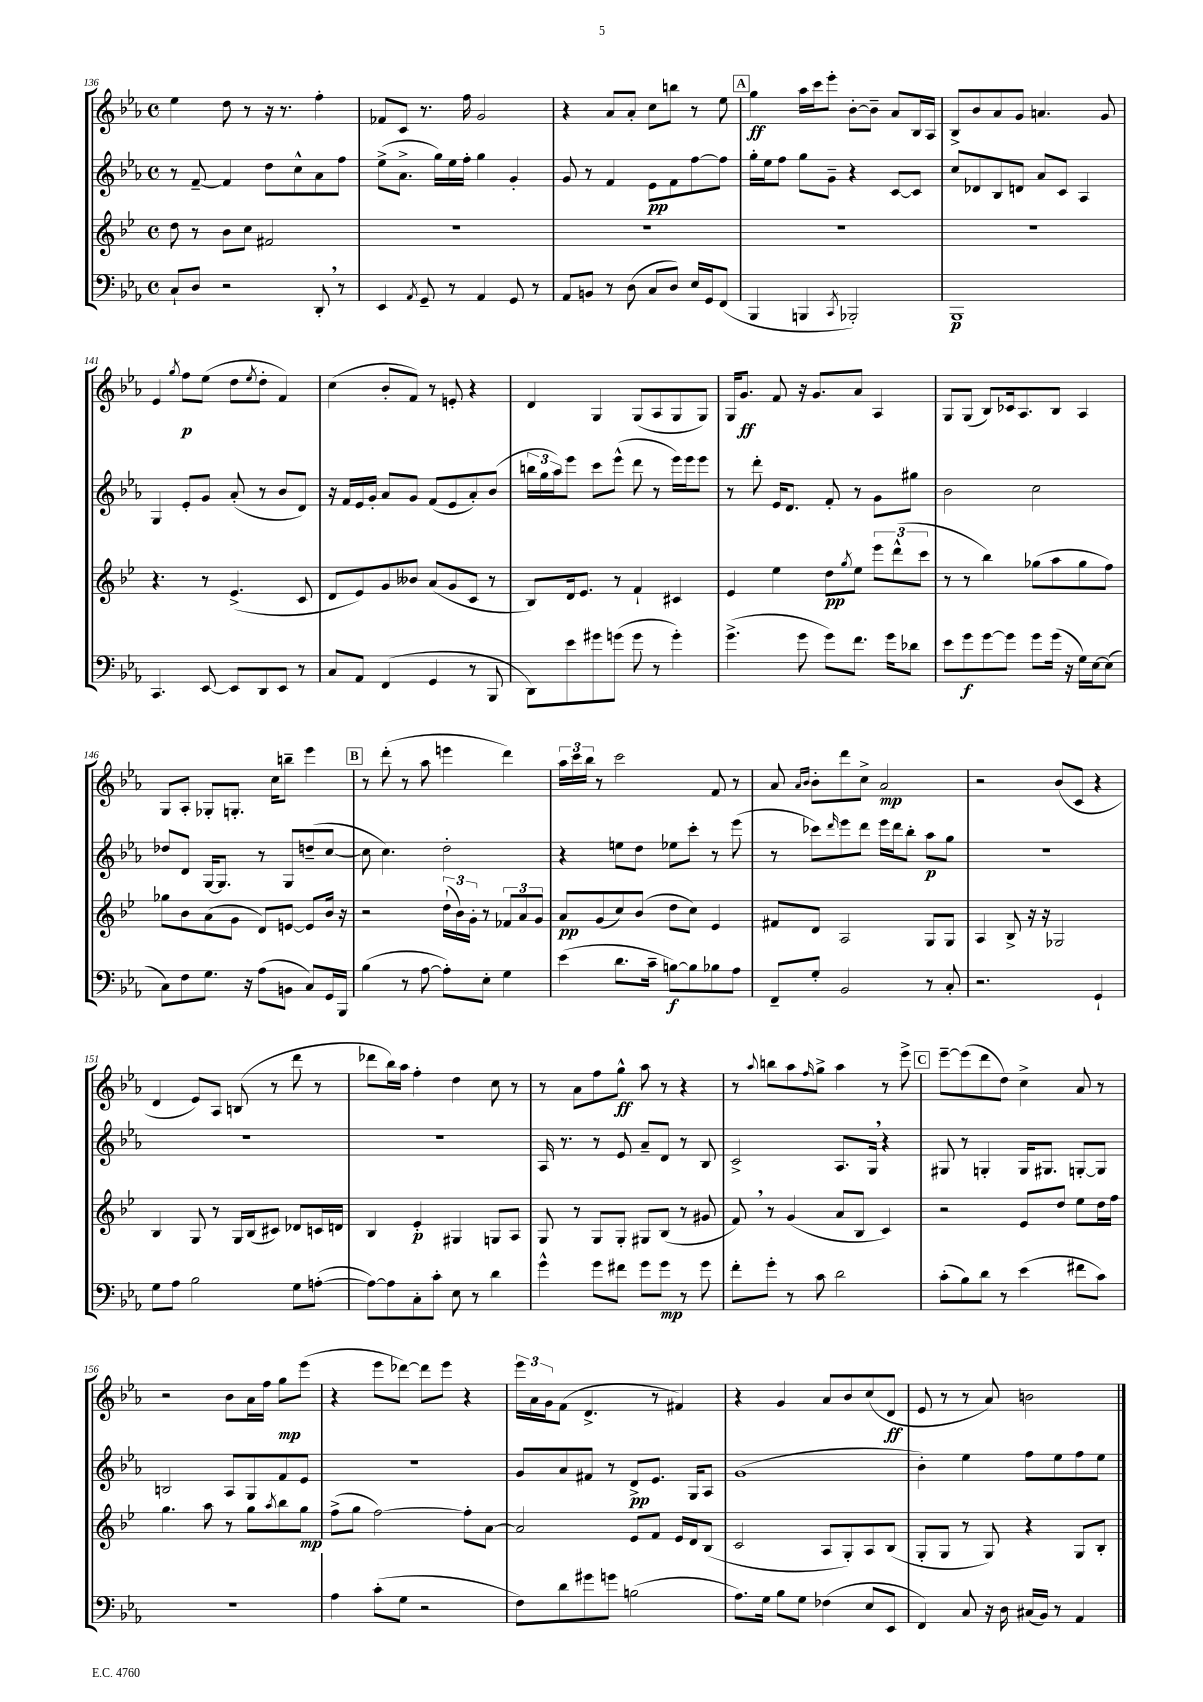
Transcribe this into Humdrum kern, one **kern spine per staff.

**kern	**kern	**kern	**kern
*staff4	*staff3	*staff2	*staff1
*clefF4	*clefG2	*clefG2	*clefG2
*k[b-e-a-]	*k[b-e-]	*k[b-e-a-]	*k[b-e-a-]
*M4/4	*M4/4	*M4/4	*M4/4
*met(c)	*met(c)	*met(c)	*met(c)
8C`	8dd	8r	4ee-
8D	8r	[8f~	.
2r	8b-	4f]	8dd
.	8cc	.	8r
.	2f#	8dd	16r
.	.	.	8.r
.	.	8cc^^	.
8DD'	.	8a-	4ff'
8r	.	8ff	.
=	=	=	=
4EE-	1r	(8ee-^	8f-
.	.	8.a-^	8c
8qAA-	.	.	.
8GG~	.	.	8.r
.	.	16gg)	.
8r	.	16ee-	.
.	.	16ff'	16ff
4AA-	.	4gg	2g
8GG	.	4g'	.
8r	.	.	.
=	=	=	=
8AA-	1r	8g	4r
8BB	.	8r	.
8r	.	4f	8a-
(8D	.	.	8a-'
8C	.	8e-	8cc
8D)	.	8f	8bb
16E-	.	[8ff	8r
16GG	.	.	.
(8FF	.	8ff]	8ee-
=	=	=	=
4BBB-	1r	16gg'	4gg
.	.	16ee-	.
.	.	8ff	.
4BBB	.	8gg	16aa-
.	.	.	16ccc
.	.	8g~	8eee-'
8qCC	.	.	.
2BBB-')	.	4r	[8b-'
.	.	.	8b-~]
.	.	[8c	8a-
.	.	8c]	16B-
.	.	.	16A-
=	=	=	=
1BBB-	1r	8cc	8B-^
.	.	8d-	8b-
.	.	8B-	8a-
.	.	8d	8g
.	.	8a-	4.a
.	.	8c	.
.	.	4A-	.
.	.	.	8g
=	=	=	=
4.CC	4.r	4G	4e-
.	.	.	8qgg
.	.	8e-'	8ff
[8EE-	8r	8g	(8ee-
8EE-]	(4.e-^	(8a-'	8dd
.	.	.	8qee-
8DD	.	8r	8dd'
8EE-	.	8b-	4f)
8r	8c	8d)	.
=	=	=	=
8C	8d	16r	(4cc
.	.	16f	.
8AA-	8e-)	16e-	.
.	.	16g'	.
(4FF	8g	8a-	8b-'
.	8b--	8g	8f)
4GG	(8a	(8f	8r
.	8g	8e-	8e'
8r	8c	8a-')	4r
8BBB-	8r	(8b-	.
=	=	=	=
8DD)	8B-)	24bb	4d
.	.	24gg	.
.	.	24aa-)	.
8e-	16d	8eee-	.
.	8.e-	.	.
8g#	.	8ccc	4G
(8g	8r	(8eee-^^	.
8g	4f`	8ddd	(8G
8r	.	8r	8A-
4g')	4c#	16eee-)	8G
.	.	16eee-	.
.	.	8eee-	8G)
=	=	=	=
(4.g^	4e-	8r	16G
.	.	.	8.g
.	.	8ddd'	.
.	4ee-	16e-	8f
.	.	8.d	.
8g	.	.	16r
.	.	.	8.g
8g)	8dd	8f'	.
.	8qgg	.	.
8.f	8ee-	8r	8a-
.	12eee-	8g	4A-
16g	.	.	.
.	(12ddd^^	.	.
8d-	.	8gg#	.
.	12ccc	.	.
=	=	=	=
8e-	8r	2b-	8G
8g	8r	.	(8G
[8g	4bb-)	.	8B-)
8g]	.	.	16c-
.	.	.	8.A-
8g	(8gg-	2cc	.
(16g	8aa	.	8B-
16r	.	.	.
16G)	8gg-	.	4A-
[16E-	.	.	.
(8E-]	8ff)	.	.
=	=	=	=
8C)	8gg-	8dd-	8G
8F	8b-	8d	8A-'
8.G	(8a	[16G	8G-'
.	.	8.G]	.
.	8g	.	8.G'
16r	.	.	.
(8A-	8d)	8r	.
.	.	.	16cc
8BB	[8e	8G	8bb~
8C)	8e]	(8dd~	4eee-
16GG	16b-	[8cc	.
16BBB-	16r	.	.
=	=	=	=
(4B-	2r	8cc]	8r
.	.	4.cc)	(8ddd'
8r	.	.	8r
[8A-	.	.	8aa-
8A-'])	(24dd`	2dd'	4eee
.	24b-)	.	.
.	24g'	.	.
8E-'	8r	.	.
4G	12f-	.	4ddd)
.	12a	.	.
.	12g	.	.
=	=	=	=
(4e-	8a	4r	24aa-
.	.	.	24ccc
.	.	.	24bb-
.	(8g	.	8r
8.d	8cc)	8ee	2ccc
.	(8b-	8dd	.
16c~	.	.	.
[8B)	8dd	8ee-	.
8B]	8cc)	8ccc'	.
8B-	4e-	8r	8f
8A-	.	(8eee-	8r
=	=	=	=
8FF~	8f#	8r	8a-
.	.	.	16qqa-
.	.	.	16qqb-
8G'	8d	8ccc-)	8b-'
.	.	16qqddd	.
2BB-	2A	8eee-	8ddd
.	.	8ddd	8cc^
.	.	16eee-	2a-
.	.	16ddd	.
.	.	8bb-'	.
8r	8G	8aa-	.
8C'	8G	8gg	.
=	=	=	=
2.r	4A	1r	2r
.	8B-^	.	.
.	16r	.	.
.	16r	.	.
.	2G-	.	(8b-
.	.	.	8c
4GG`	.	.	4r
=	=	=	=
8G	4B-	1r	4d
8A-	.	.	.
2B-	8G	.	8e-)
.	8r	.	8A-
.	16G	.	(8B
.	(16B-	.	.
.	8c#)	.	8r
8G	8d-	.	8ddd
([8A'	16c	.	8r
.	16d	.	.
=	=	=	=
8A_)	4B-	1r	8ddd-
8A]	.	.	16bb-)
.	.	.	16aa-
8C'	4e-'	.	4ff'
8c'	.	.	.
8E-	4G#	.	4dd
8r	.	.	.
4d	8G	.	8cc
.	8A	.	8r
=	=	=	=
4g^^	8G	16A-	8r
.	.	8.r	.
.	8r	.	8a-
8g	8G	8r	8ff
8f#	8G'	8e-	8gg^^
8g	8G#	8a-~	8aa-
8g	(8B-	8d	8r
8r	8r	8r	4r
8g	8g#	8B-	.
=	=	=	=
8f'	8f)	2c^	8r
.	.	.	8qqaa-
8g'	8r	.	8bb
8r	(4g	.	8aa-
.	.	.	16qqff
8c	.	.	8gg^
2d	8a	8.A-	4aa-
.	8B-	.	.
.	.	16G	.
.	4c)	4r	8r
.	.	.	8eee-^
=	=	=	=
(8c'	2r	8G#	[8eee-~
8B-)	.	8r	(8eee-]
8d	.	4G'	8ddd
8r	.	.	8dd)
(4e-	8e-	16G	4cc^
.	.	8.G#	.
.	8dd	.	.
8f#	8ee-	[8G'	8a-
8c)	16dd	8G]	8r
.	16ff	.	.
=	=	=	=
1r	4.gg	2B	2r
.	8aa	.	.
.	8r	8A-	8b-
.	8gg	8G	16a-
.	.	.	16ff
.	8qaa	.	.
.	8bb-	8f	8gg
.	8gg	8e-	(8eee-
=	=	=	=
4A-	(8ff^	1r	4r
.	8gg	.	.
(8c'	[2ff)	.	8eee-
8G	.	.	[8ddd-)
2r	.	.	8ddd-]
.	.	.	8eee-
.	8ff']	.	4r
.	[8a	.	.
=	=	=	=
8F)	2a]	8g	24eee-
.	.	.	24a-
.	.	.	24g
8d	.	8a-	(8f
8g#	.	8f#	4.d^
8g	.	8r	.
(2B	8e-	8d^	.
.	8f	8.e-	8r
.	16e-	.	4f#)
.	16d	16G	.
.	(8B-	8A-	.
=	=	=	=
8.A-)	2c	(1g	4r
16G	.	.	.
8B-	.	.	4g
8G	.	.	.
(4F-	8A	.	8a-
.	8G')	.	8b-
8E-	8A	.	(8cc
8EE-	(8B-	.	8d
=	=	=	=
4FF)	8G'	4b-')	8e-
.	8G	.	8r
8C	8r	4ee-	8r
16r	8G)	.	8a-)
16D	.	.	.
(16C#	4r	8ff	2b
16BB-)	.	.	.
8r	.	8ee-	.
4AA-	8G	8ff	.
.	8B-'	8ee-	.
==	==	==	==
*-	*-	*-	*-
